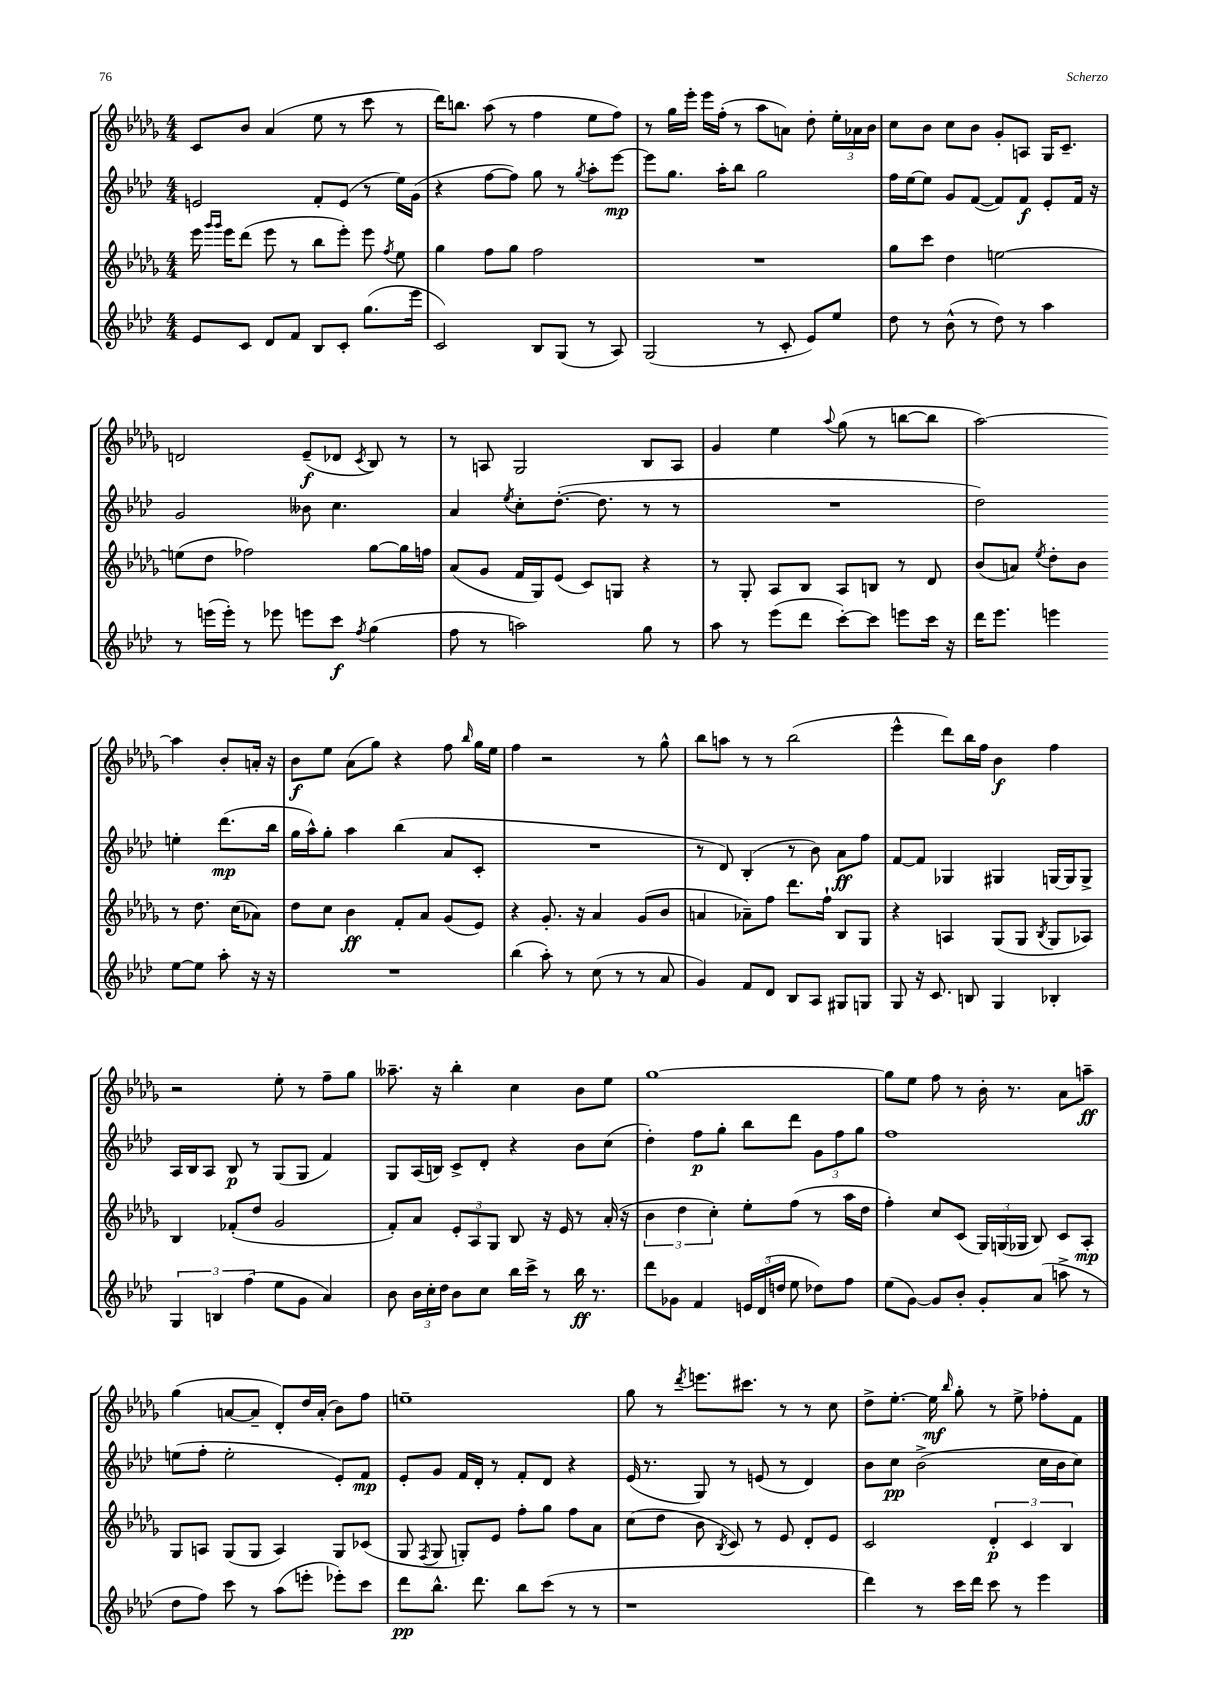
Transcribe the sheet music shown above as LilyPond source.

<<
\new StaffGroup <<
\new Staff = "s0" {
    \clef treble \key des \major \numericTimeSignature \time 4/4
    \autoBeamOff c'8[ bes'8] aes'4( ees''8 r8 c'''8 r8 |
    des'''16[) b''8.] aes''8( r8 f''4 ees''8[ f''8]) |
    r8 ges''16[ ees'''16]-. ees'''16[ f''16]-.( r8 aes''8[ a'8]) des''8-. \tuplet 3/2 { ees''16[-. aes'16 bes'16] } |
    c''8[ bes'8] c''8[ bes'8] ges'8[-. a8] ges16[ c'8.]-- |
    d'2 ees'8[--\f( des'8] \acciaccatura { c'8 } bes8) r8 |
    r8 a8 ges2 bes8[ a8] |
    ges'4 ees''4 \appoggiatura { aes''8 } ges''8( r8 b''8[~ b''8] |
    aes''2~) aes''4 bes'8[-. a'16]-. r16 |
    bes'8[\f ees''8] aes'8[( ges''8]) r4 f''8 \grace { bes''16 } ges''16[ ees''16] |
    f''4 r2 r8 ges''8-^ |
    bes''8[ a''8] r8 r8 bes''2( |
    ees'''4-^ des'''8[) bes''16 f''16] bes'4\f f''4 |
    r2 ees''8-. r8 f''8[-- ges''8] |
    aeses''8.-- r16 bes''4-. c''4 bes'8[ ees''8] |
    ges''1~ |
    ges''8[ ees''8] f''8 r8 bes'16-. r8. aes'8[ a''8]--\ff |
    ges''4( a'8[~ a'8]-- des'8[-.) des''16 a'16]-.( bes'8[) f''8] |
    e''1-- |
    ges''8 r8 \acciaccatura { des'''8 } e'''8.[ cis'''8.] r8 r8 c''8 |
    des''8[-> ees''8.]~-. ees''16\mf \grace { bes''16 } ges''8-. r8 ees''8-> fes''8[-. f'8] \bar "|." |
}
\new Staff = "s1" {
    \clef treble \key aes \major \numericTimeSignature \time 4/4
    \autoBeamOff e'2 f'8[-. e'8]( r8 ees''16[) g'16]( |
    r4 f''8[~ f''8]) g''8 r8 \acciaccatura { g''8 } aes''8[-. ees'''8]~\mp |
    ees'''8[ g''8.] aes''16[-. bes''8] g''2 |
    f''16[ ees''16~ ees''8] g'8[ f'8]~( f'8[) f'8]\f ees'8[-. f'16] r16 |
    g'2 beses'8 c''4. |
    aes'4 \acciaccatura { ees''8 } c''8[-. des''8.]~-.( des''8. r8 r8 |
    R1 |
    des''2) e''4-. des'''8.[\mp( bes''16] |
    g''16[ aes''16-^) g''8]-. aes''4 bes''4( aes'8[ c'8]-. |
    R1 |
    r8 des'8) bes4-.( r8 bes'8) aes'8[\ff f''8] |
    f'8[~ f'8] ges4 gis4 g16[~ g16 g8]-> |
    aes16[ bes16 aes8] bes8\p r8 g8[( g8] f'4) |
    g8[ aes16( b16]) c'8[-> des'8]-. r4 bes'8[ c''8]( |
    des''4-.) f''8[\p g''8]-. bes''8[ des'''8] \tuplet 3/2 { g'8[ f''8 g''8] } |
    f''1 |
    e''8[( f''8]-. e''2-. ees'8[-.) f'8]\mp |
    ees'8[-. g'8] f'16[ des'16]-. r8 f'8[-. des'8] r4 |
    ees'16( r8. g8) r8 e'8( r8 des'4) |
    bes'8[ c''8]\pp bes'2->( c''16[ bes'16 c''8]) \bar "|." |
}
\new Staff = "s2" {
    \clef treble \key des \major \numericTimeSignature \time 4/4
    \autoBeamOff ees'''16 \grace { ges'''16[ ges'''16] } ees'''16[ des'''8]( ees'''8 r8 bes''8[ ees'''8]-.) ees'''8 \acciaccatura { f''8 } ees''8 |
    ges''4 f''8[ ges''8] f''2 |
    R1 |
    ges''8[ c'''8] des''4 e''2~ |
    e''8[( des''8] fes''2) ges''8[~ ges''16 f''16] |
    aes'8[( ges'8] f'16[ ges16) ees'8]( c'8[) g8] r4 |
    r8 ges8-. aes8[ bes8] aes8[ b8] r8 des'8 |
    bes'8[( a'8]) \acciaccatura { ees''8 } des''8[-. bes'8] r8 des''8. c''16[( aes'8]) |
    des''8[ c''8] bes'4\ff f'8[-. aes'8] ges'8[( ees'8]) |
    r4 ges'8.-. r16 aes'4 ges'8[( bes'8] |
    a'4 aes'8[--) f''8] des'''8.[ f''16]-! bes8[ ges8] |
    r4 a4 ges8[( ges8] \acciaccatura { bes8 } ges8[ aes8]) |
    bes4 fes'8[-.( des''8] ges'2 |
    f'8[-.) aes'8] \tuplet 3/2 { ees'8[-. aes8 ges8] } bes8 r16 ees'16 r8 aes'16-.( r16 |
    \tuplet 3/2 { bes'4 des''4 c''4-.) } ees''8[-. f''8]( r8 aes''16[ des''16] |
    f''4-.) c''8[ c'8]( \tuplet 3/2 { ges16[) g16( ges16] } bes8) c'8[ aes8]-.\mp |
    ges8[ a8] ges8[( ges8] a4) ges8[ ces'8]( |
    ges8 \acciaccatura { f8 } ges8 g8[-.) ees'8] f''8[-. ges''8] f''8[ aes'8] |
    c''8[( des''8] bes'8 \acciaccatura { bes8 } c'8) r8 ees'8 des'8[-. ees'8] |
    c'2 \tuplet 3/2 { des'4-.\p c'4 bes4 } \bar "|." |
}
\new Staff = "s3" {
    \clef treble \key aes \major \numericTimeSignature \time 4/4
    \autoBeamOff ees'8[ c'8] des'8[ f'8] bes8[ c'8]-. g''8.[( ees'''16] |
    c'2) bes8[ g8]( r8 aes8) |
    g2( r8 c'8-. ees'8[) ees''8] |
    des''8 r8 bes'8-^( r8 des''8) r8 aes''4 |
    r8 e'''16[( e'''16]-.) r8 ees'''8 e'''8[ c'''8]\f \acciaccatura { f''8 } g''4( |
    f''8 r8 a''2) g''8 r8 |
    aes''8 r8 ees'''8[( des'''8] c'''8[~-.) c'''8] e'''8[ c'''16] r16 |
    des'''16[ ees'''8.] e'''4 ees''8[~ ees''8] aes''8-. r16 r16 |
    R1 |
    bes''4( aes''8-.) r8 c''8( r8 r8 aes'8 |
    g'4) f'8[ des'8] bes8[ aes8] gis8[ g8] |
    g8 r16 c'8. b8 g4 bes4-. |
    \tuplet 3/2 { g4 b4 f''4( } ees''8[ g'8] aes'4) |
    bes'8 \tuplet 3/2 { bes'16[ c''16-. des''16] } bes'8[ c''8] bes''16[ c'''16]-> r8 bes''16\ff r8. |
    des'''8[ ges'8] f'4 \tuplet 3/2 { e'16[ des'16( d''16] } ees''8 des''8[) f''8] |
    ees''8[( g'8]~) g'8[ bes'8]-. g'8[-. aes'8]( a''8-> r8 |
    des''8[ f''8]) c'''8 r8 aes''8[( e'''8]-. ees'''8[-.) c'''8] |
    des'''8[\pp bes''8.]-^ des'''8. bes''8[ c'''8]( r8 r8 |
    r1 |
    des'''4) r8 c'''16[ des'''16] c'''8 r8 ees'''4 \bar "|." |
}
>>
>>
\layout { \context { \Score \remove "Bar_number_engraver" } }
